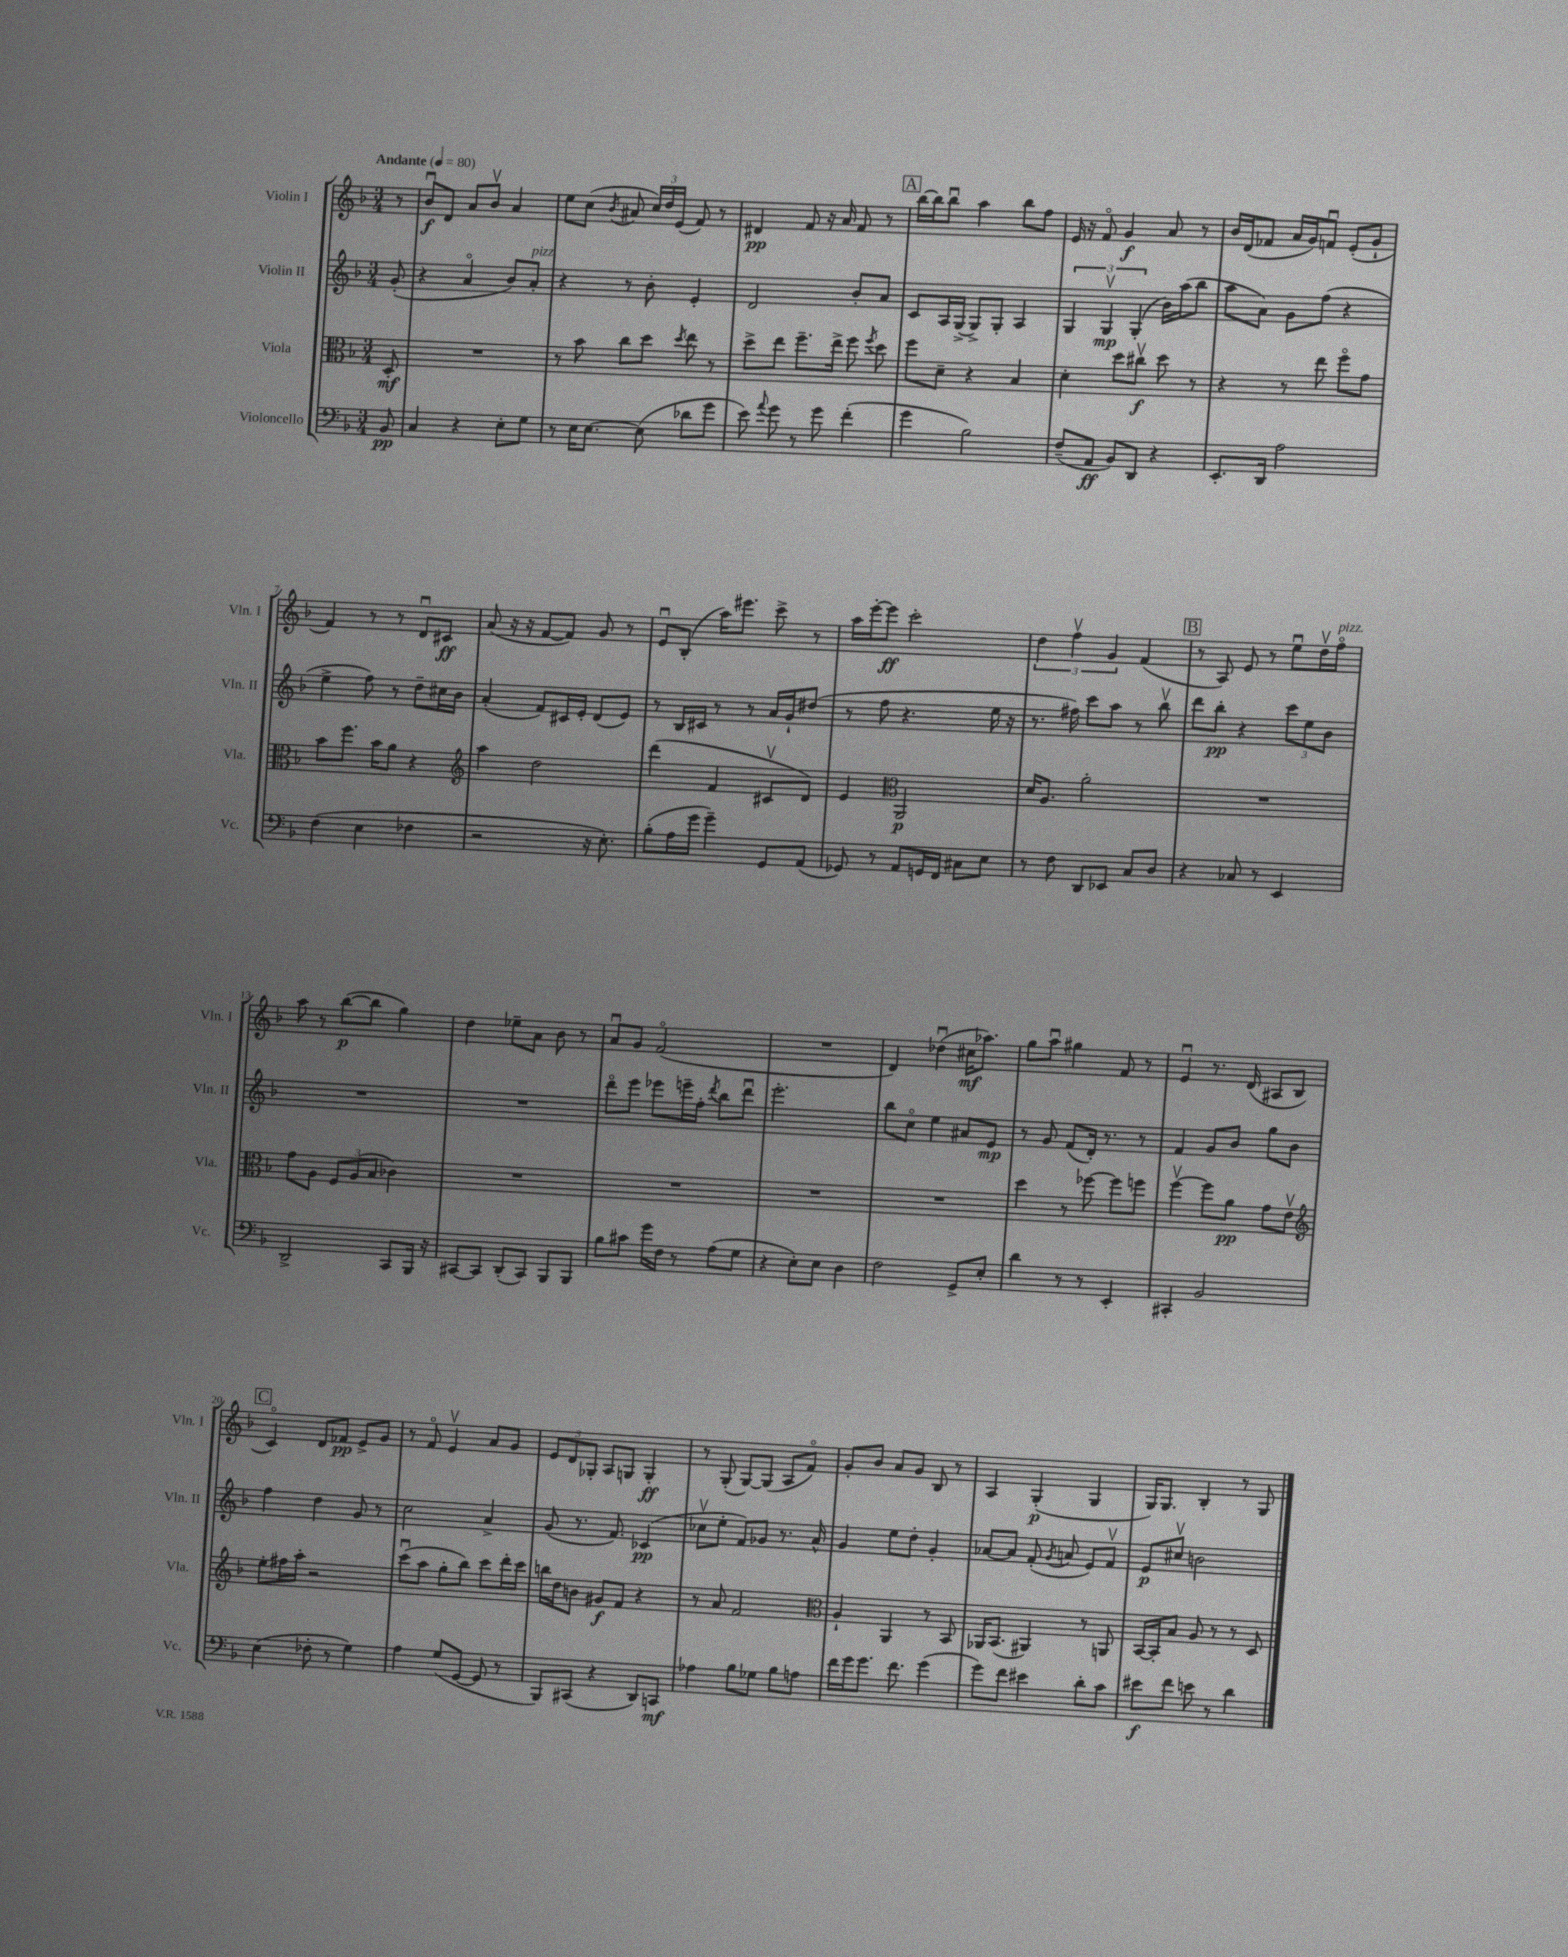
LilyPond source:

<<
\new StaffGroup <<
\new Staff = "s0" \with { instrumentName = "Violin I" shortInstrumentName = "Vln. I" } {
    \clef treble \key f \major \numericTimeSignature \time 3/4 \partial 8 \tempo "Andante" 4 = 80
    \autoBeamOff r8 |
    bes'8[\downbow\f d'8] a'8[ bes'8]\upbow a'4 |
    e''8[ c''8]( \acciaccatura { bes'8 } ais'8 \tuplet 3/2 { c''16[) d''16 e'16]( } f'8) r8 |
    dis'4\pp f'8 r16 a'16 f'8 r8 |
    \mark \markup { \box "A" } bes''16[~ bes''16 bes''8]\downbow a''4 bes''8[ f''8] |
    e'16 r16 f'8\flageolet g'4\f a'8 r8 |
    bes'16[ d'16( fes'8] a'16[ g'16) f'8]\downbow e'8[-.( g'8]-! |
    f'4) r8 r8 d'8[\downbow cis'8]\ff |
    a'8( r16 r16 f'8[~ f'8]) g'8 r8 |
    e'8[\downbow bes8]-.( a''16[) eis'''8.] c'''8-> r8 |
    a''16[ e'''16~-. e'''8]\ff c'''2-. |
    \tuplet 3/2 { d''4 f''4\upbow g'4 } f'4( |
    \mark \markup { \box "B" } r8 a8) e'8 r8 e''8[\downbow d''16\upbow f''16]\flageolet^\markup { \italic "pizz." } |
    a''8 r8 bes''8[~\p( bes''8] g''4) |
    d''4 ees''8[-- a'8] bes'8 r8 |
    a'8[\downbow g'8] f'2\flageolet( |
    R2. |
    d'4) des''4\downbow( cis''16[\mf aes''8.]) |
    g''8[ a''8]\downbow gis''4 f'8 r8 |
    e'4\downbow r8. d'16( ais8[ bes8] |
    \mark \markup { \box "C" } c'4\flageolet) d'8[ fes'8]\pp e'8[-> g'8] |
    r8 f'8\flageolet e'4\upbow a'8[ g'8] |
    \tuplet 3/2 { e'8[ d'8 ges8]-. } a8[ g8] g4-.\ff |
    r8 g8-.( g8[~) g8]( a8[ f'8]\flageolet) |
    g'8[-. bes'8] a'8[ g'8] bes8 r8 |
    a4 g4-.\p( g4 |
    g16[) g8.] bes4-. r8 g8 \bar "|." |
}
\new Staff = "s1" \with { instrumentName = "Violin II" shortInstrumentName = "Vln. II" } {
    \clef treble \key f \major \numericTimeSignature \time 3/4 \partial 8
    \autoBeamOff g'8-.( |
    r4 a'4\flageolet bes'8[) a'8]-.^\markup { \italic "pizz." } |
    r4 r8 bes'8-. e'4-. |
    d'2 bes'8[-. a'8] |
    \mark \markup { \box "A" } c'8[ a16 g16]->( g8[->) g8]-. a4 |
    \tuplet 3/2 { g4 g4\upbow\mp g4-.( } bes'16[) a''16( bes''8] |
    a''8[ a'8]) g'8[ f''8]( r4 |
    e''4-> f''8) r8 d''8[-- cis''16 bes'16] |
    a'4-.( f'8[) cis'16 e'16]-. d'8[( e'8]) |
    r8 bes16[ cis'16] r8 r8 a'16[ g'16-! dis''8]( |
    r8 f''8 r4. e''16 r16 |
    r8. fis''16) c'''8[ a''8] r8 bes''8\upbow |
    \mark \markup { \box "B" } d'''8[ bes''8]-.\pp r4 \tuplet 3/2 { c'''8[ e''8 bes'8] } |
    R2. |
    R2. |
    d'''8[\flageolet e'''8] ees'''8[ e'''16-- f''16]-. \acciaccatura { d'''8 } bes''8[ d'''8]\downbow |
    e'''2.-. |
    bes''8[ c''8]\flageolet e''4 ais'8[ e'8]\mp |
    r8 g'8 f'8[( d'16]-.) r8. r8 |
    f'4 g'8[ bes'8] g''8[ bes'8] |
    \mark \markup { \box "C" } f''4 d''4 g'8 r8 |
    c''2 a'4-> |
    g'8( r8. f'8.) ces'4\pp( |
    ces''8[\upbow e''8]-. f'8[) ges'8] r8. a'16-^ |
    g'4 e''8[ d''8]-. g'4-. |
    aes'8[~ aes'8] f'8-.( \acciaccatura { g'8 } a'8 e'8[) f'8]\upbow |
    e'8[\p cis''8]\upbow b'2 \bar "|." |
}
\new Staff = "s2" \with { instrumentName = "Viola" shortInstrumentName = "Vla." } {
    \clef alto \key f \major \numericTimeSignature \time 3/4 \partial 8
    \autoBeamOff d8-.\mf |
    R2. |
    r8 bes'8 c''8[ d''8] \acciaccatura { d''8 } e''8 r8 |
    d''8[-> e''8] f''8.[-- e''16]-> f''8 \acciaccatura { f''8 } d''8 |
    \mark \markup { \box "A" } f''8[ d'8]-- r4 bes4 |
    d'4-. d''8[ cis''8]\upbow\f d''8 r8 |
    r4 r8 e''8 f''8[\flageolet g'8] |
    bes'8[ f''8.] bes'16[ a'8] r4 |
    \clef treble a''4 d''2 |
    d'''4( f'4 cis'8[\upbow d'8]) |
    e'4 \clef alto a,2\p |
    d'16[ a8.] a'2-. |
    \mark \markup { \box "B" } R2. |
    g'8[ a8] \tuplet 3/2 { f8[ a8( bes8] } ces'4) |
    R2. |
    R2. |
    R2. |
    R2. |
    d''4 r8 fes''8~ fes''8[ f''8] |
    f''4~\upbow f''8[ a'8]\pp g'8[ e'8]\upbow |
    \mark \markup { \box "C" } \clef treble e''8[-. fis''16 a''16]-. r2 |
    c'''8[\downbow( a''8] g''8[-. bes''8]) c'''8[ d'''16-. c'''16] |
    b''16[ d''16 b'8] gis'8[\f f'8] r4 |
    r8 a'8 f'2 |
    \clef alto a4-! a,4 r8 bes,8 |
    aes,16[ bes,8.]( ais,4) r8 a,8 |
    bes,16[~ bes,16-. bes8] a8 r8 r8 d8 \bar "|." |
}
\new Staff = "s3" \with { instrumentName = "Violoncello" shortInstrumentName = "Vc." } {
    \clef bass \key f \major \numericTimeSignature \time 3/4 \partial 8
    \autoBeamOff bes,8\pp |
    c4 r4 e8[-. g8] |
    r8 e16[ e8.]~ e8( des'8[ g'8] |
    e'8) \appoggiatura { a'8 } g'8 r8 g'8 f'4-.( |
    \mark \markup { \box "A" } g'4 bes2) |
    f8[--( a,8]\ff bes,8[) d,8] r4 |
    e,8.[-. d,16] a2 |
    f4( e4 fes4 |
    r2 r16 e8.-.) |
    bes8[-.( a16 g'16] g'4--) g,8[ a,8]( |
    ges,8) r8 a,8[ g,16 f,16] cis8[ e8] |
    r8 f8 d,8[ ees,8] c8[ d8] |
    \mark \markup { \box "B" } r4 ces8 r8 e,4 |
    d,2-> c,8[ bes,,16] r16 |
    cis,8[~ cis,8] d,8[-.( cis,8]) bes,,8[ bes,,8] |
    bes8[ cis'8] g'16[ f16] r8 a8[( g8] |
    r4 e8[-.) e8] d4 |
    f2 g,8[-> e8]-. |
    d'4 r8 r8 e,4-. |
    cis,4-. bes,2 |
    \mark \markup { \box "C" } e4( fes8-. r8 g4) |
    a4 g8[( g,8]~ g,8 r8 |
    bes,,8[) cis,8]( r4 d,8[) c,8]\mf |
    aes4 bes8[ ges8] bes8[ a8] |
    f'16[ g'16 g'8.] f'8. g'4( |
    g'8[) f'8] eis'4 d'8[-. c'8] |
    eis'8[\f f'8] e'8 r8 d'4 \bar "|." |
}
>>
>>
